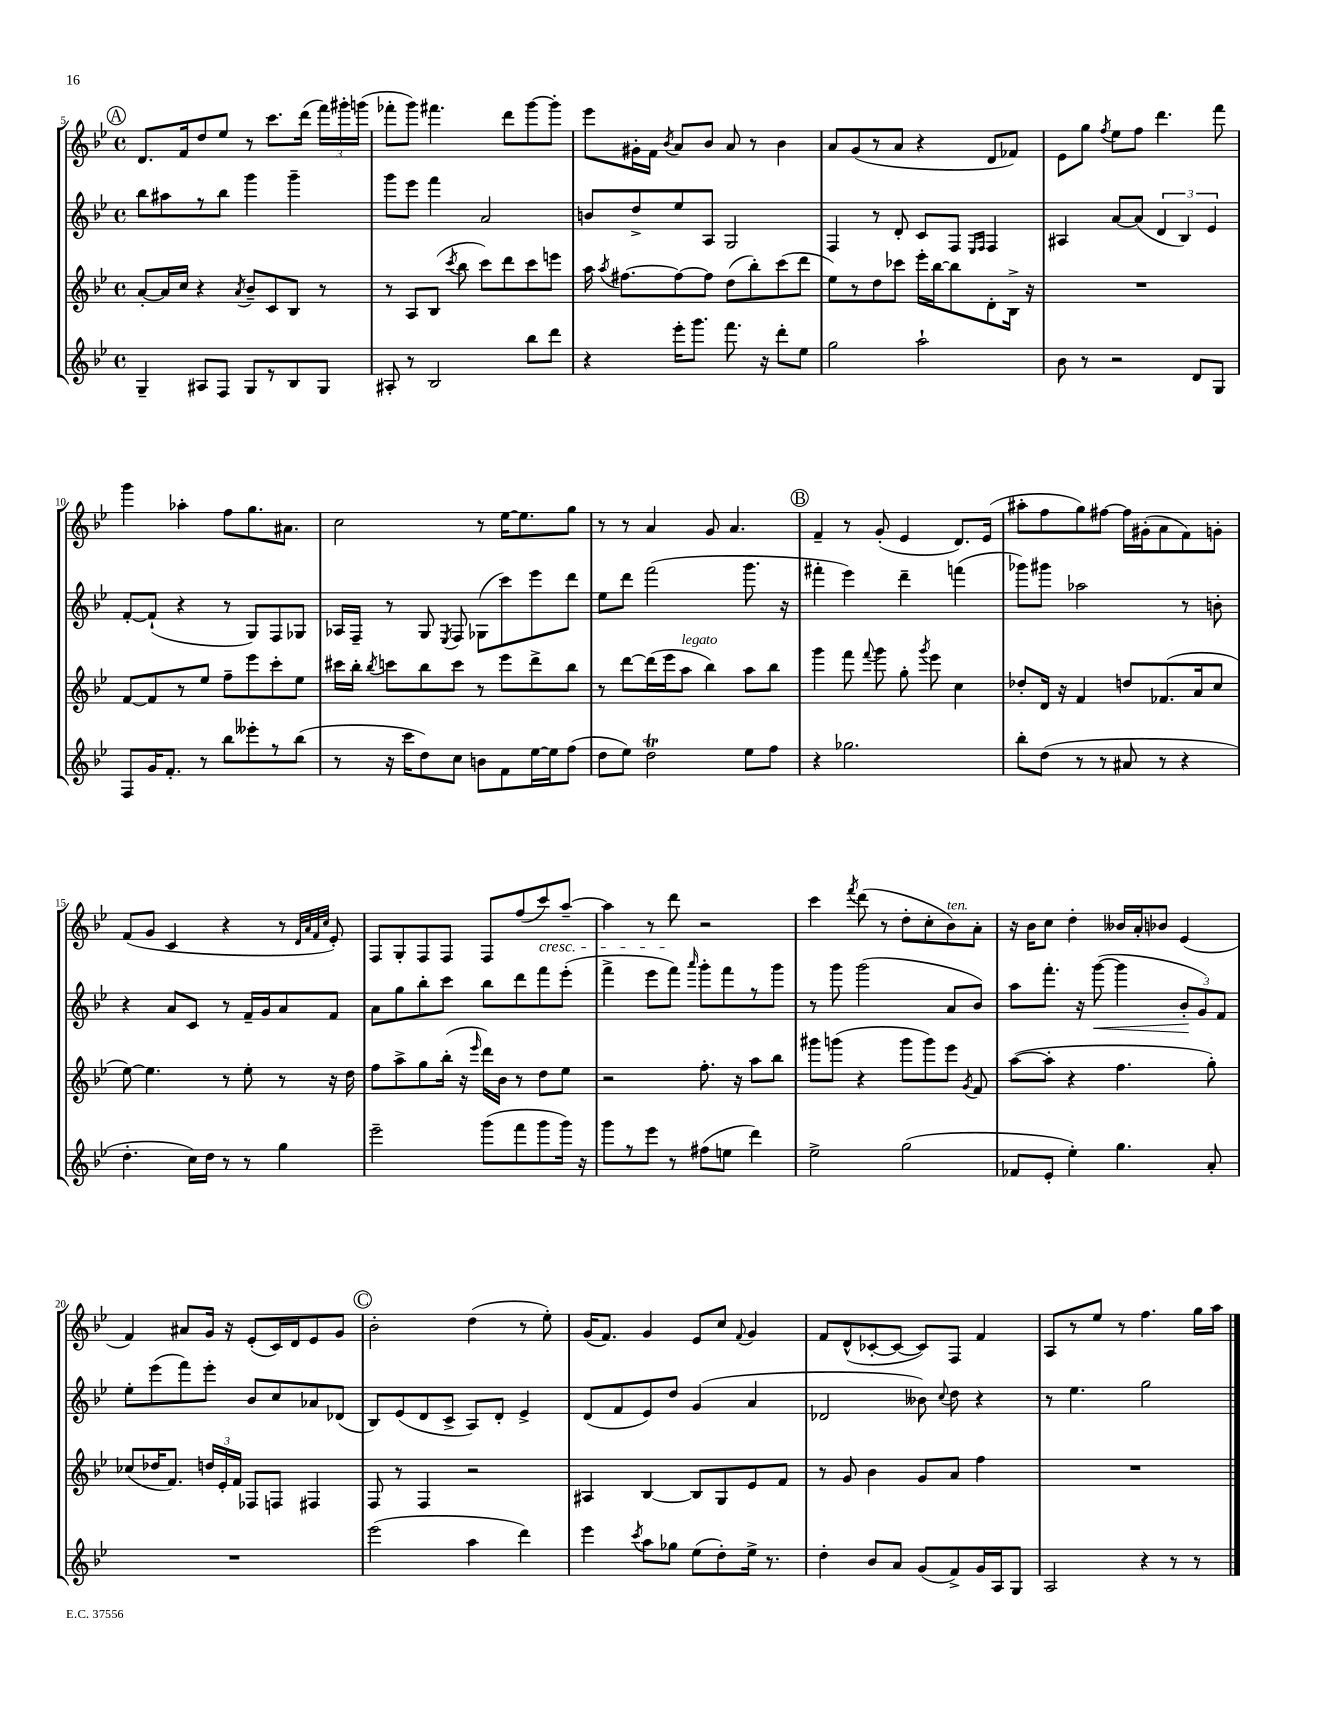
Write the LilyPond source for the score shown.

<<
\new StaffGroup <<
\new Staff = "s0" {
    \clef treble \key bes \major \defaultTimeSignature \time 4/4
    \autoBeamOff \mark \markup { \circle "A" } d'8.[ f'16 d''8 ees''8] r8 c'''8.[ d'''16]( \tuplet 3/2 { f'''16[) gis'''16-. g'''16]( } |
    fes'''8[-. g'''8]) fis'''4. d'''8[ g'''8~ g'''8]-. |
    ees'''8[ gis'16-. f'16] \acciaccatura { bes'8 } a'8[ bes'8] a'8 r8 bes'4 |
    a'8[ g'8( r8 a'8] r4 d'8[ fes'8]) |
    ees'8[ g''8] \acciaccatura { f''8 } ees''8[ f''8] d'''4. f'''8 |
    g'''4 aes''4-. f''8[ g''8. ais'8.] |
    c''2 r8 ees''16[~ ees''8. g''8] |
    r8 r8 a'4 g'8 a'4. |
    \mark \markup { \circle "B" } f'4-- r8 g'8-.( ees'4 d'8.[) ees'16]( |
    ais''8[-. f''8 g''8) fis''8]~ fis''16[ gis'16-.( a'8 f'8) g'8]-. |
    f'8[( g'8] c'4 r4 r8 \grace { d'32[ a'32 f'32 c''32] } ees'8-.) |
    f8[ g8-. f8 f8] f8[ f''8( c'''8\cresc) a''8]~-- |
    a''4 r8 d'''8\! r2 |
    c'''4 \acciaccatura { f'''8 } d'''8( r8 d''8[-. c''8-. bes'8^\markup { \italic "ten." }) a'8]-. |
    r16 bes'16[ c''8] d''4-. beses'16[ a'16-. bes'8] ees'4( |
    f'4) ais'8[ g'16] r16 ees'8[-.( c'16) d'16 ees'8 g'8] |
    \mark \markup { \circle "C" } bes'2-. d''4( r8 ees''8-.) |
    g'16[( f'8.]) g'4 ees'8[ c''8] \appoggiatura { f'8 } g'4 |
    f'8[ d'8-^( ces'8~-. ces'8]~ ces'8[) f8] f'4 |
    a8[ r8 ees''8] r8 f''4. g''16[ a''16] \bar "|." |
}
\new Staff = "s1" {
    \clef treble \key bes \major \defaultTimeSignature \time 4/4
    \autoBeamOff \mark \markup { \circle "A" } bes''8[ ais''8 r8 bes''8] g'''4 g'''4-- |
    g'''8[ ees'''8] f'''4 a'2 |
    b'8[ d''8-> ees''8 a8] g2 |
    f4 r8 d'8-. c'8[ f8] \grace { ees16[ f16] } f4 |
    ais4 a'8[~ a'8]( \tuplet 3/2 { d'4 bes4) ees'4 } |
    f'8[~-. f'8]-!( r4 r8 g8[) f8 ges8] |
    aes16[ f16]-- r8 g8 \acciaccatura { ees8 } f8 ges8[( c'''8) ees'''8 d'''8] |
    ees''8[ d'''8] f'''2( g'''8. r16 |
    \mark \markup { \circle "B" } fis'''4-. ees'''4) d'''4-- f'''4( |
    ges'''8[) gis'''8] aes''2 r8 b'8-. |
    r4 a'8[ c'8] r8 f'16[-- g'16 a'8 f'8] |
    a'8[ g''8 bes''8-. c'''8] bes''8[ d'''8 f'''8 ees'''8]-.( |
    f'''4-> ees'''8[ f'''8]) \grace { a'''16 } g'''8[-. f'''8 r8 g'''8] |
    r8 g'''8 g'''2( a'8[ bes'8]) |
    a''8[ f'''8.]-. r16 g'''8~\<( g'''4 \tuplet 3/2 { bes'8[-.\! g'8) f'8] } |
    ees''8[-. ees'''8( f'''8) ees'''8]-. bes'8[ c''8 aes'8 des'8]( |
    \mark \markup { \circle "C" } bes8[) ees'8( d'8 c'8]-> a8[) d'8]-. ees'4-> |
    d'8[( f'8 ees'8) d''8] g'4( a'4 |
    des'2 beses'8) \appoggiatura { c''8 } d''8 r4 |
    r8 ees''4. g''2 \bar "|." |
}
\new Staff = "s2" {
    \clef treble \key bes \major \defaultTimeSignature \time 4/4
    \autoBeamOff \mark \markup { \circle "A" } a'8[~-. a'16 c''16] r4 \acciaccatura { a'8 } bes'8[-- c'8 bes8] r8 |
    r8 a8[ bes8]( \acciaccatura { c'''8 } bes''8 c'''8[) d'''8 c'''8 e'''8] |
    a''16 \acciaccatura { a''8 } fis''8.[~ fis''8~ fis''8] d''8[( bes''8-.) c'''8( d'''8] |
    ees''8[) r8 d''8 ces'''8] ees'''16[-. bes''16~ bes''8 d'8-. bes16]-> r16 |
    R1 |
    f'8[~ f'8 r8 ees''8] f''8[-- ees'''8 c'''8-. ees''8] |
    cis'''16[ bes''16]-. \acciaccatura { bes''8 } c'''8[ bes''8 c'''8] r8 ees'''8[ d'''8-> bes''8] |
    r8 d'''8[~ d'''16( ees'''16 a''8]^\markup { \italic "legato" } bes''4) a''8[ bes''8] |
    \mark \markup { \circle "B" } g'''4 f'''8 \appoggiatura { f'''8 } g'''8 g''8-. \acciaccatura { g'''8 } ees'''8 c''4 |
    des''8[-. d'16] r16 f'4 d''8[ fes'8.( a'16 c''8] |
    ees''8~) ees''4. r8 ees''8-. r8 r16 d''16 |
    f''8[ a''8-> g''8 bes''16]-.( r16 \grace { ees'''16 } d'''16[) bes'16] r8 d''8[ ees''8] |
    r2 f''8.-. r16 a''8[ bes''8] |
    gis'''8[ g'''8]( r4 g'''8[ g'''8) ees'''8] \acciaccatura { g'8 } f'8 |
    a''8[~( a''8]-. r4 f''4. g''8-.) |
    ces''8[( des''16 f'8.]) \tuplet 3/2 { d''16[ ees'16-. f'16] } fes8[ f8] fis4 |
    \mark \markup { \circle "C" } f8 r8 f4 r2 |
    ais4 bes4~ bes8[ g8 ees'8 f'8] |
    r8 g'8 bes'4 g'8[ a'8] f''4 |
    R1 \bar "|." |
}
\new Staff = "s3" {
    \clef treble \key bes \major \defaultTimeSignature \time 4/4
    \autoBeamOff \mark \markup { \circle "A" } g4-- ais8[ f8] g8[ r8 bes8 g8] |
    ais8-. r8 bes2 bes''8[ d'''8] |
    r4 ees'''16[-. g'''8.] f'''8. r16 d'''8[-. ees''8] |
    g''2 a''2-! |
    bes'8 r8 r2 d'8[ g8] |
    f8[ g'16 f'8.]-. r8 bes''8[ eeses'''8-. r8 bes''8]( |
    r8 r16 c'''16[ d''8) c''8] b'8[ f'8 ees''16~ ees''16 f''8]( |
    d''8[ ees''8]) d''2\trill ees''8[ f''8] |
    \mark \markup { \circle "B" } r4 ges''2. |
    bes''8[-. d''8]( r8 r8 ais'8 r8 r4 |
    d''4.-. c''16[) d''16] r8 r8 g''4 |
    ees'''2-- g'''8[( f'''8 g'''8 g'''16]) r16 |
    g'''8[ r8 ees'''8] r8 fis''8[( e''8] d'''4) |
    ees''2-> g''2( |
    fes'8[ ees'8]-. ees''4-.) g''4. a'8-. |
    R1 |
    \mark \markup { \circle "C" } ees'''2( a''4 d'''4) |
    ees'''4 \acciaccatura { c'''8 } a''8[ ges''8] ees''8[( d''8-.) ees''16]-> r8. |
    d''4-. bes'8[ a'8] g'8[( f'8->) g'16 a16 g8] |
    a2 r4 r8 r8 \bar "|." |
}
>>
>>
\layout { \context { \Score currentBarNumber = #5 } }
